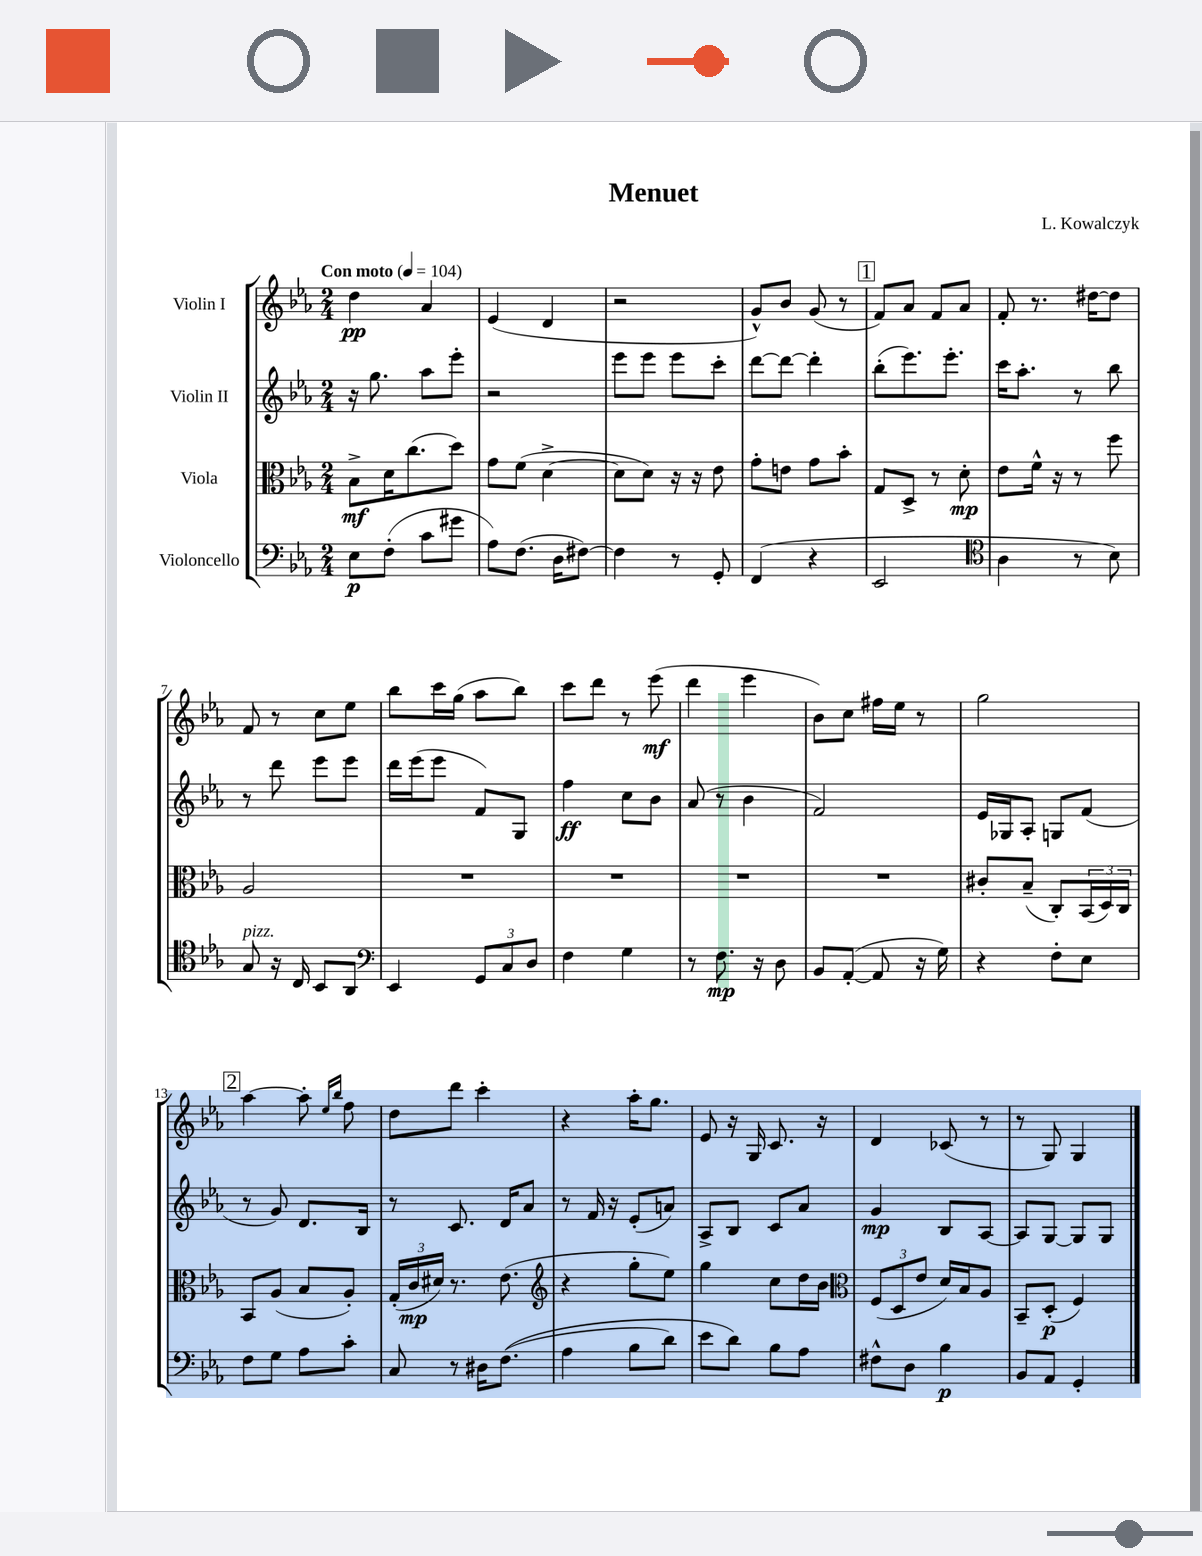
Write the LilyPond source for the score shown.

\header { title = "Menuet" composer = "L. Kowalczyk" }
<<
\new StaffGroup <<
\new Staff = "s0" \with { instrumentName = "Violin I" } {
    \clef treble \key ees \major \numericTimeSignature \time 2/4 \tempo "Con moto" 4 = 104
    d''4\pp aes'4 |
    ees'4( d'4 |
    r2 |
    g'8-^) bes'8 g'8( r8 |
    \mark \markup { \box "1" } f'8) aes'8 f'8 aes'8 |
    f'8-. r8. dis''16~ dis''8 |
    f'8 r8 c''8 ees''8 |
    bes''8 c'''16 g''16( aes''8 bes''8) |
    c'''8 d'''8 r8 ees'''8\mf( |
    d'''4 ees'''4 |
    bes'8) c''8 fis''16 ees''16 r8 |
    g''2 |
    \mark \markup { \box "2" } aes''4~ aes''8-. \grace { ees''16 bes''16 } f''8 |
    d''8 d'''8 c'''4-. |
    r4 aes''16-. g''8. |
    ees'8 r16 g16 c'8. r16 |
    d'4 ces'8( r8 |
    r8 g8) g4 \bar "|." |
}
\new Staff = "s1" \with { instrumentName = "Violin II" } {
    \clef treble \key ees \major \numericTimeSignature \time 2/4
    r16 g''8. aes''8 ees'''8-. |
    r2 |
    ees'''8 ees'''8 ees'''8 c'''8-. |
    d'''8~ d'''8~ d'''4-. |
    \mark \markup { \box "1" } bes''8-.( ees'''8.) ees'''8.-. |
    c'''16 aes''8.-. r8 bes''8 |
    r8 d'''8 ees'''8 ees'''8 |
    d'''16 ees'''16( ees'''8 f'8) g8 |
    f''4\ff c''8 bes'8 |
    aes'8( r8 bes'4 |
    f'2) |
    ees'16 ges16 aes8-. g8 f'8( |
    \mark \markup { \box "2" } r8 g'8) d'8. bes16 |
    r8 c'8. d'16 aes'8 |
    r8 f'16 r16 ees'8-.( a'8) |
    aes8-> bes8 c'8 aes'8 |
    g'4\mp bes8 aes8~ |
    aes8 g8~ g8 g8 \bar "|." |
}
\new Staff = "s2" \with { instrumentName = "Viola" } {
    \clef alto \key ees \major \numericTimeSignature \time 2/4
    bes8->\mf d'16 c''8.( d''8) |
    g'8 f'8( d'4~-> |
    d'8 d'8) r16 r16 ees'8 |
    g'8-. e'8 g'8 bes'8-. |
    \mark \markup { \box "1" } g8 d8-> r8 d'8-.\mp |
    ees'8 f'16-^ r16 r8 f''8 |
    aes2 |
    R2 |
    R2 |
    R2 |
    R2 |
    cis'8-. bes8--( c8-.) \tuplet 3/2 { bes,16( d16) c16 } |
    \mark \markup { \box "2" } bes,8 aes8( bes8 aes8-.) |
    \tuplet 3/2 { g16-.( c'16\mp dis'16) } r8. ees'8.( |
    \clef treble r4 g''8-. ees''8) |
    g''4 c''8 d''16 bes'16 |
    \clef alto \tuplet 3/2 { f8( d8 ees'8 } d'16) bes16 aes8 |
    bes,8-- d8-.\p( f4) \bar "|." |
}
\new Staff = "s3" \with { instrumentName = "Violoncello" } {
    \clef bass \key ees \major \numericTimeSignature \time 2/4
    ees8\p f8-.( c'8 gis'8 |
    aes8) f8.( d16 fis8~) |
    fis4 r8 g,8-. |
    f,4( r4 |
    \mark \markup { \box "1" } ees,2 |
    \clef tenor aes4 r8 bes8) |
    g8^\markup { \italic "pizz." } r16 c16 bes,8 aes,8 |
    \clef bass ees,4 \tuplet 3/2 { g,8 c8 d8 } |
    f4 g4 |
    r8 f8.\mp r16 d8 |
    bes,8 aes,8~-.( aes,8 r16 g16) |
    r4 f8-. ees8 |
    \mark \markup { \box "2" } f8 g8 aes8 c'8-. |
    c8 r8 dis16 f8.(\( |
    aes4 bes8 d'8) |
    ees'8 d'8\) bes8 aes8 |
    fis8-^ d8 bes4\p |
    bes,8 aes,8 g,4-. \bar "|." |
}
>>
>>
